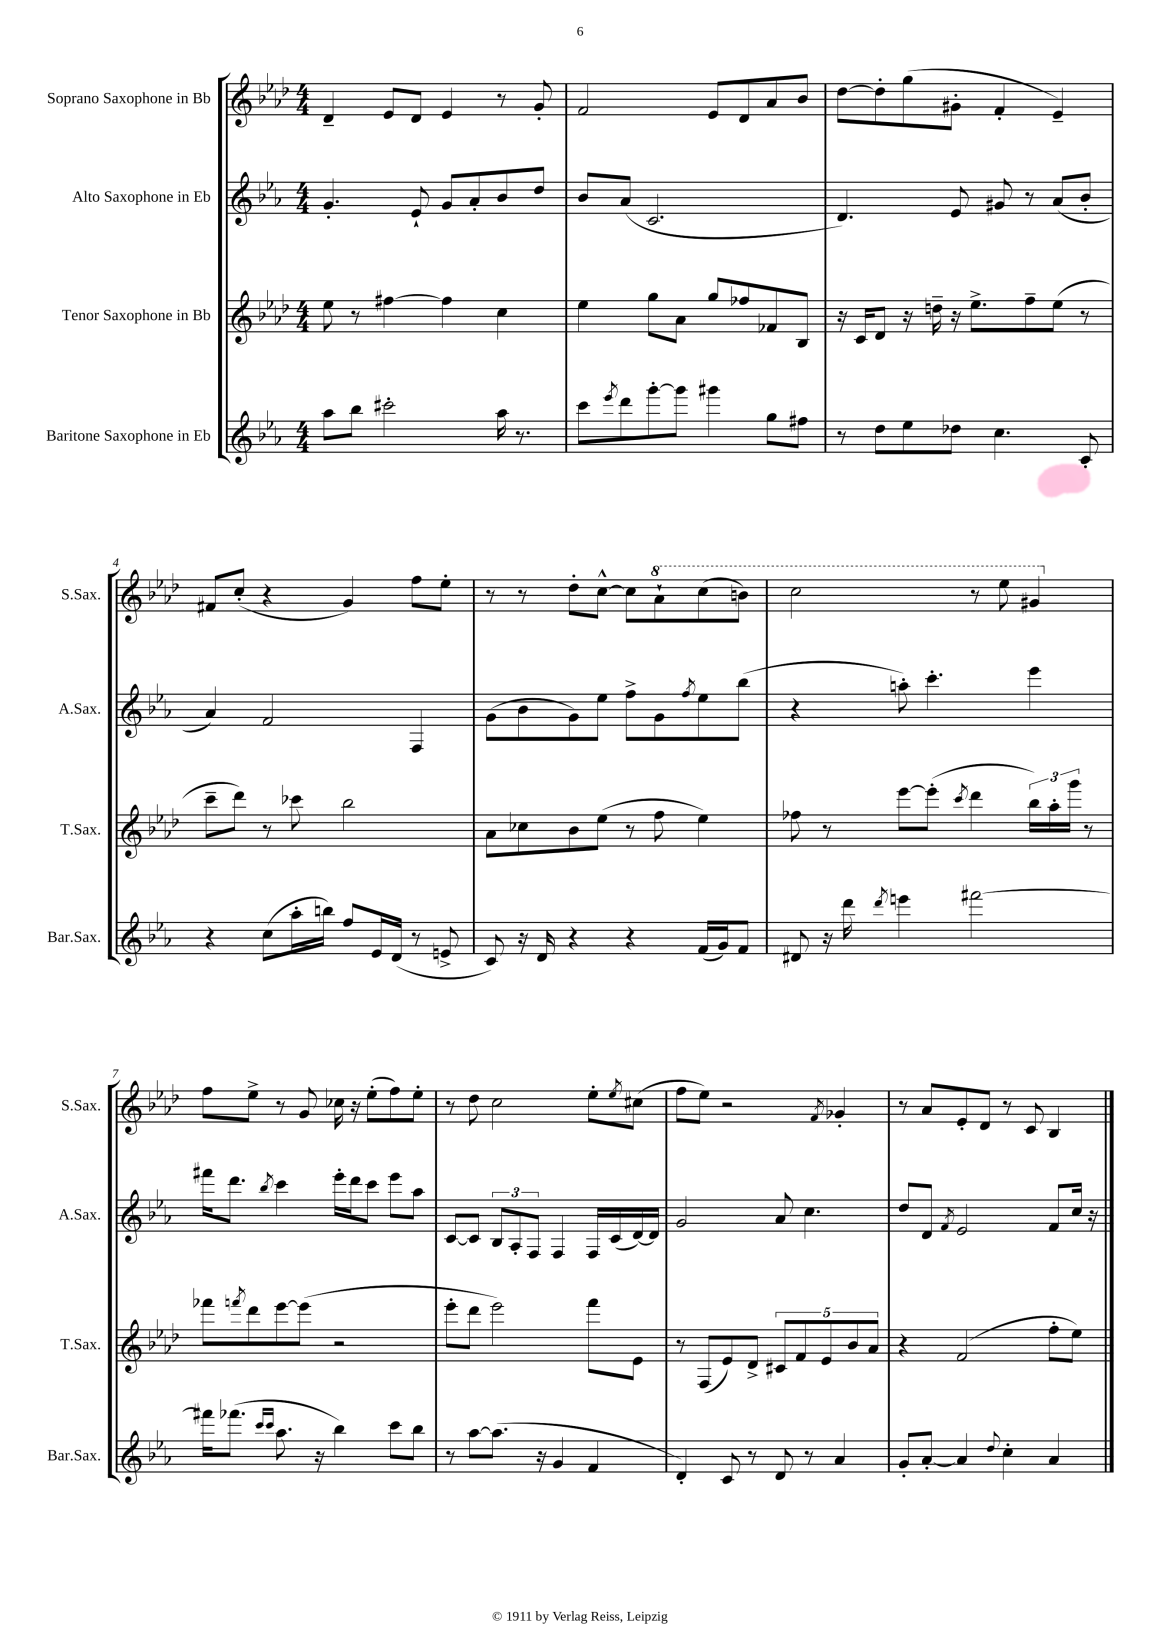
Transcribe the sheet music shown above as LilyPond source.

<<
\new StaffGroup <<
\new Staff = "s0" \with { instrumentName = "Soprano Saxophone in Bb" shortInstrumentName = "S.Sax." } {
    \clef treble \key aes \major \numericTimeSignature \time 4/4
    des'4-- ees'8 des'8 ees'4 r8 g'8-. |
    f'2 ees'8 des'8 aes'8 bes'8 |
    des''8~ des''8-. g''8( gis'8-. f'4-. ees'4--) |
    fis'8 c''8-.( r4 g'4) f''8 ees''8-. |
    r8 r8 des''8-. c''8~-^ c''8 \ottava #1 aes''8-! c'''8( b''8) |
    c'''2 r8 ees'''8 gis''4 \ottava #0 |
    f''8 ees''8-> r8 g'8 ces''16 r16 ees''8-.( f''8) ees''8-. |
    r8 des''8 c''2 ees''8-. \acciaccatura { ees''8 } cis''8( |
    f''8 ees''8) r2 \acciaccatura { f'8 } ges'4-. |
    r8 aes'8 ees'8-. des'8 r8 c'8 bes4 \bar "|." |
}
\new Staff = "s1" \with { instrumentName = "Alto Saxophone in Eb" shortInstrumentName = "A.Sax." } {
    \clef treble \key ees \major \numericTimeSignature \time 4/4
    g'4.-. ees'8-! g'8 aes'8-. bes'8 d''8 |
    bes'8 aes'8( c'2. |
    d'4.) ees'8 gis'8 r8 aes'8( bes'8-. |
    aes'4) f'2 f4 |
    g'8( bes'8 g'8) ees''8 f''8-> g'8 \acciaccatura { f''8 } ees''8 bes''8( |
    r4 a''8-.) c'''4.-. ees'''4 |
    fis'''16 d'''8. \acciaccatura { bes''8 } c'''4 ees'''16-. d'''16 c'''8 ees'''8 aes''8 |
    c'8~ c'8 \tuplet 3/2 { bes8 aes8-. f8 } f4 f16 c'16( d'16~) d'16 |
    g'2 aes'8 c''4. |
    d''8 d'8 \acciaccatura { f'8 } ees'2 f'8 c''16 r16 \bar "|." |
}
\new Staff = "s2" \with { instrumentName = "Tenor Saxophone in Bb" shortInstrumentName = "T.Sax." } {
    \clef treble \key aes \major \numericTimeSignature \time 4/4
    ees''8 r8 fis''4~ fis''4 c''4 |
    ees''4 g''8 aes'8 g''8 fes''8 fes'8 bes8 |
    r16 c'16 des'8 r16 d''16-- r16 ees''8.-> f''8-- ees''8( r8 |
    c'''8-- des'''8) r8 ces'''8 bes''2 |
    aes'8 ces''8 bes'8 ees''8( r8 f''8 ees''4) |
    fes''8 r8 ees'''8~ ees'''8-.( \acciaccatura { c'''8 } des'''4 \tuplet 3/2 { bes''16) aes''16-. g'''16 } r8 |
    fes'''8 \acciaccatura { f'''8 } des'''8 ees'''8~ ees'''8( r2 |
    ees'''8-. des'''8 ees'''2) f'''8 ees'8 |
    r8 f8( ees'8) des'8-> \tuplet 5/4 { cis'8 f'8 ees'8 bes'8 aes'8 } |
    r4 f'2( f''8-. ees''8) \bar "|." |
}
\new Staff = "s3" \with { instrumentName = "Baritone Saxophone in Eb" shortInstrumentName = "Bar.Sax." } {
    \clef treble \key ees \major \numericTimeSignature \time 4/4
    aes''8 bes''8 cis'''2-. aes''16 r8. |
    c'''8 \acciaccatura { ees'''8 } d'''8 g'''8~-. g'''8 gis'''4 g''8 fis''8 |
    r8 d''8 ees''8 des''8 c''4. c'8-. |
    r4 c''8( aes''16-. b''16) f''8 ees'16 d'16( r8 e'8-> |
    c'8) r16 d'16 r4 r4 f'16( g'16) f'8 |
    dis'8 r16 d'''16 \acciaccatura { d'''8 } e'''4 fis'''2~ |
    fis'''16 fes'''8.( \grace { c'''16 c'''16 } aes''8. r16 bes''4) c'''8 bes''8 |
    r8 aes''8~ aes''8.( r16 g'4 f'4 |
    d'4-.) c'8 r8 d'8 r8 aes'4 |
    g'8-. aes'8~-. aes'4 \appoggiatura { d''8 } c''4-. aes'4 \bar "|." |
}
>>
>>
